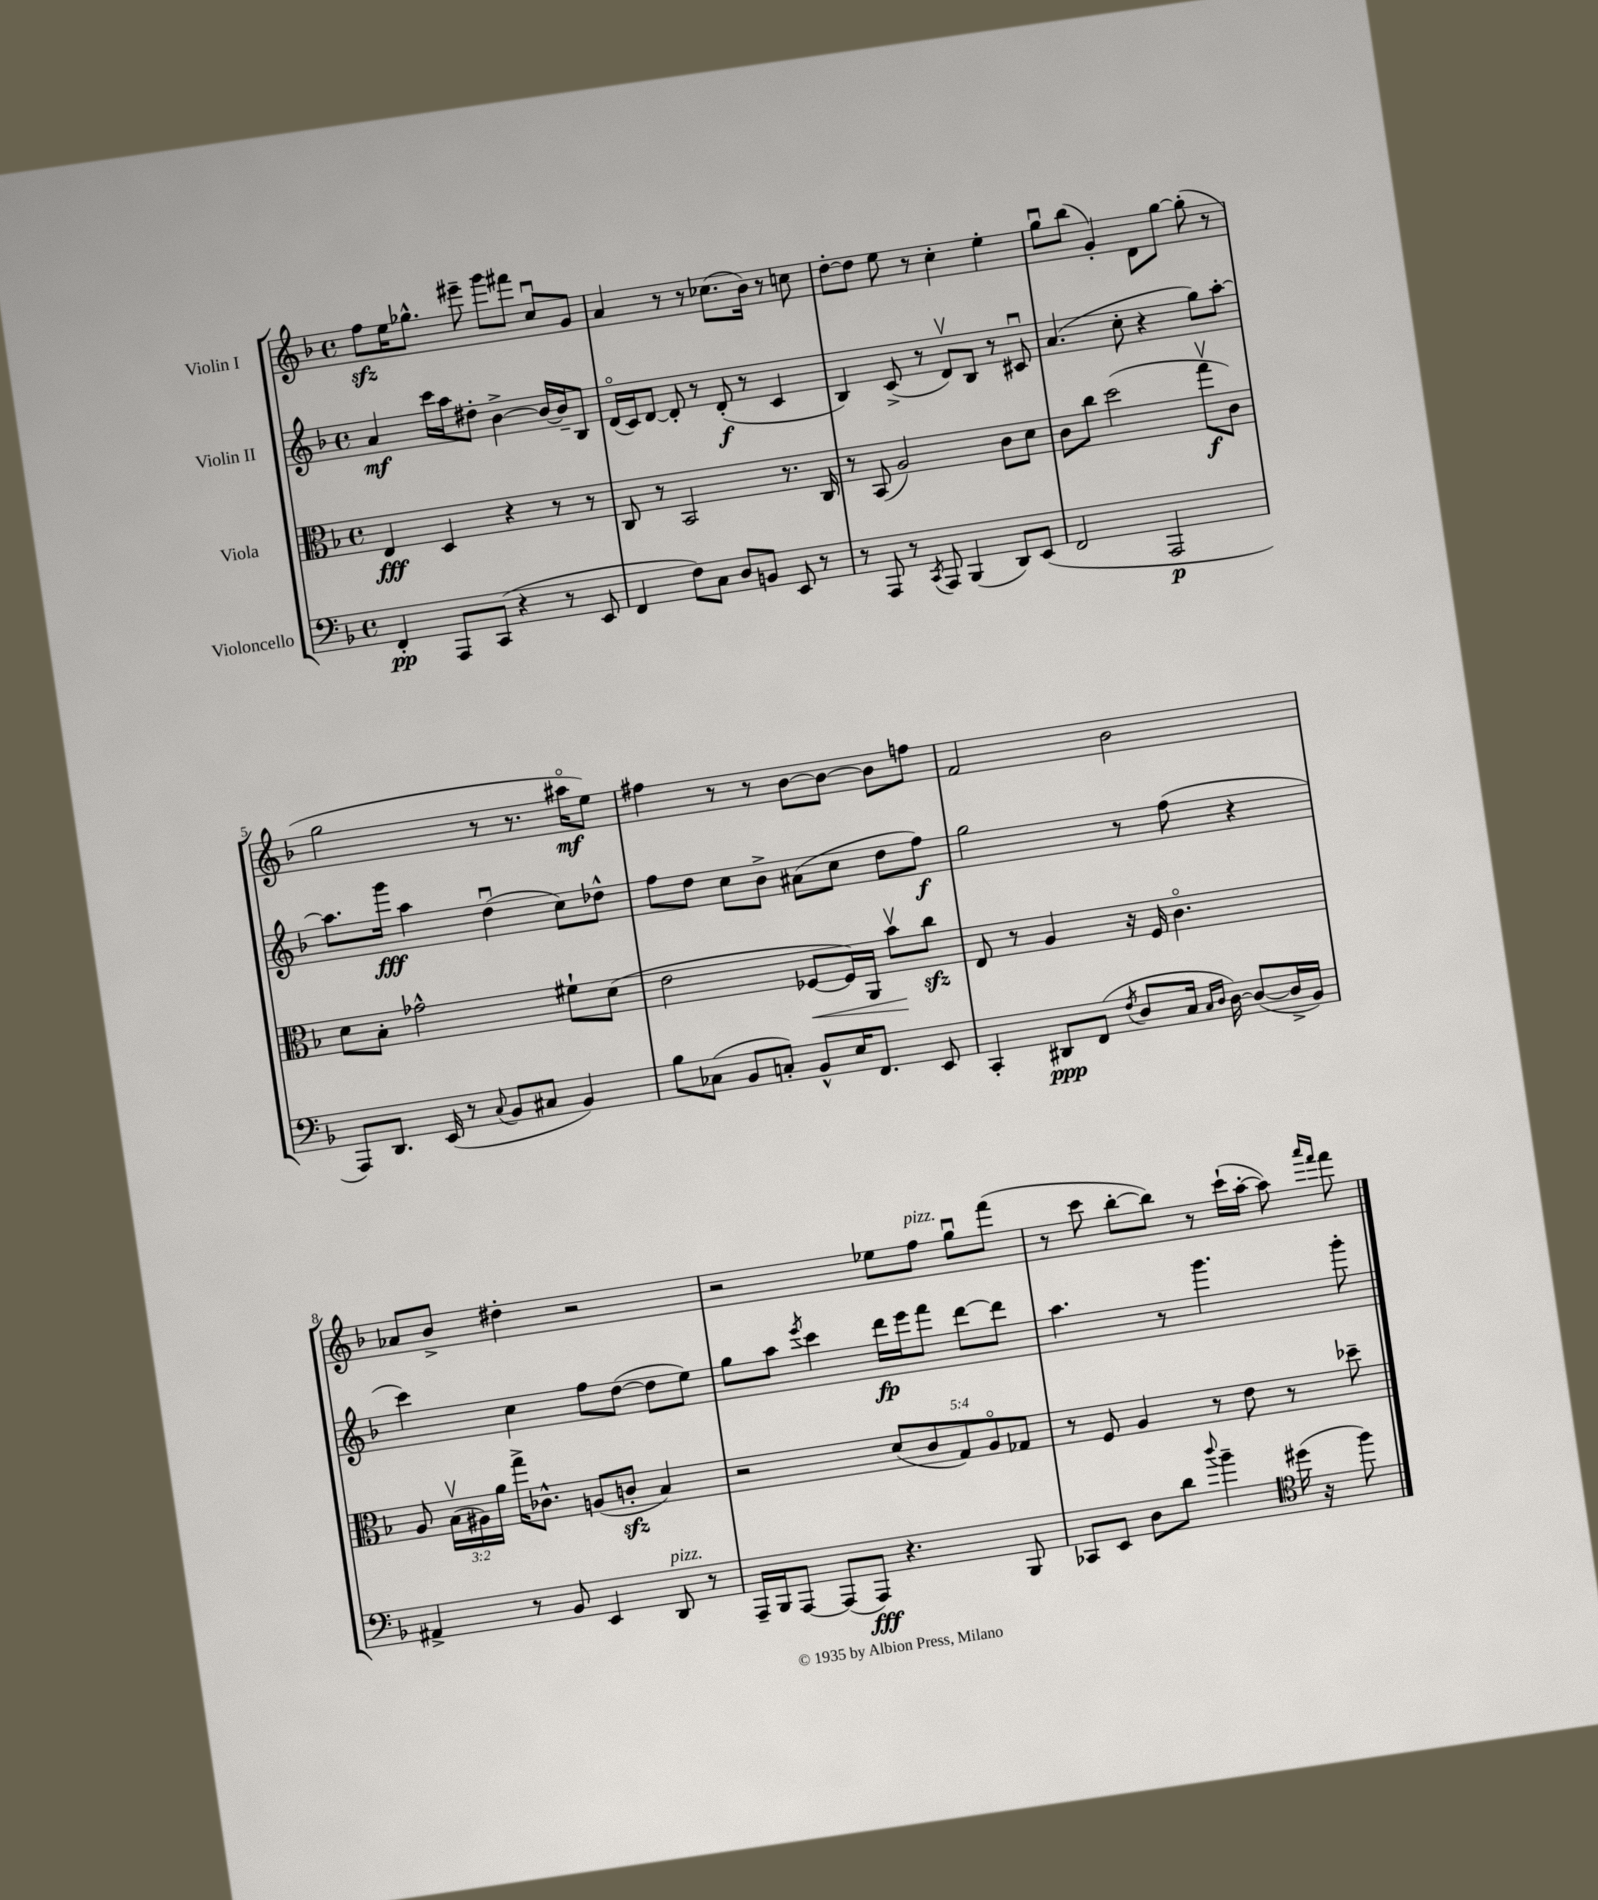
<<
\new StaffGroup <<
\new Staff = "s0" \with { instrumentName = "Violin I" } {
    \clef treble \key f \major \defaultTimeSignature \time 4/4
    \autoBeamOff f''8[\sfz e''16 ges''8.]-^ eis'''8-- g'''8[ fis'''8] c''8[\downbow g'8] |
    a'4 r8 r8 ces''8.[( bes'16]) r8 c''8 |
    d''8[~-. d''8] e''8 r8 c''4-. e''4-. |
    g''8[\downbow bes''8]( g'4-.) d'8[ g''8]~ g''8-.( r8 |
    g''2 r8 r8. ais''16[\flageolet\mf e''8]) |
    fis''4 r8 r8 bes'8[~ bes'8]~ bes'8[ f''8] |
    f'2 bes'2 |
    aes'8[ bes'8]-> dis''4-. r2 |
    r2 ees''8[ f''8]^\markup { \italic "pizz." } g''8[\downbow f'''8]( |
    r8 c'''8 bes''8[~-. bes''8]) r8 c'''16[-!( a''16]~-. a''8) \grace { a'''16[ f'''16] } f'''8 \bar "|." |
}
\new Staff = "s1" \with { instrumentName = "Violin II" } {
    \clef treble \key f \major \defaultTimeSignature \time 4/4
    \autoBeamOff a'4\mf c'''16[ a''16 dis''8]-. bes'4~-> bes'16[~ bes'16-- bes8] |
    d'16[\flageolet( c'16) d'8]~ d'8-. r8 d'8-.\f( r8 c'4 |
    bes4) c'8->( r8 d'8[\upbow) bes8] r8 cis'8\downbow |
    a'4.( c''8-. r4 g''8[) a''8]~-. |
    a''8.[ g'''16]\fff a''4 d''4\downbow( c''8[) des''8]-^ |
    f''8[ d''8] c''8[ bes'8]-> ais'8[( c''8] d''8[ f''8]\f) |
    g''2 r8 f''8( r4 |
    c'''4) c''4 f''8[ d''8]~( d''8[ e''8]) |
    g''8[ a''8] \acciaccatura { e'''8 } c'''4 d'''16[\fp e'''16 f'''8] d'''8[~ d'''8] |
    a''4. r8 g'''4. g'''8-. \bar "|." |
}
\new Staff = "s2" \with { instrumentName = "Viola" } {
    \clef alto \key f \major \defaultTimeSignature \time 4/4 \override Staff.TupletNumber.text = #tuplet-number::calc-fraction-text
    \autoBeamOff e4\fff d4 r4 r8 r8 |
    c8 r8 bes,2 r8. c16 |
    r8 bes,8( a2) c'8[ d'8] |
    c'8[ c''8] d''2( g''8[\upbow\f c'8]) |
    d'8[ bes8]-. ges'2-^ fis'8[-! d'8]( |
    e'2 fes8[~\< fes16) a,16] bes'8[\upbow\! c''8]\sfz |
    e8 r8 a4 r16 f16 c'4.\flageolet |
    a8 \tuplet 3/2 { bes16[\upbow( ais16) a'16] } g''16[-> ces'8.]-^ a8[( c'8]-.\sfz bes4) |
    r2 \tuplet 5/4 { d'8[( c'8 g8) a8\flageolet ges8] } |
    r8 f8 a4 r8 e'8 r8 des''8-- \bar "|." |
}
\new Staff = "s3" \with { instrumentName = "Violoncello" } {
    \clef bass \key f \major \defaultTimeSignature \time 4/4
    \autoBeamOff f,4-.\pp a,,8[ c,8]( r4 r8 e,8 |
    f,4 f8[) c8] d8[ b,8] e,8 r8 |
    r8 a,,8 r8 \acciaccatura { c,8 } a,,8 bes,,4( d,8[) e,8]( |
    f,2 a,,2\p |
    a,,8[) d,8.] e,16( r8 \appoggiatura { c8 } bes,8[ cis8] bes,4) |
    bes8[ ces8]( bes,8[ c8]-.) bes,8[-^ e16 f,8.] e,8 |
    c,4-. dis,8[\ppp f,8]( \acciaccatura { f8 } d8[ c16] \grace { c16[ d16] } d16~) d8[~( d16-> bes,16]) |
    ais,4-> r8 bes,8 e,4 d,8^\markup { \italic "pizz." } r8 |
    a,,16[-- bes,,16 a,,8]~ a,,8[( a,,8]\fff) r4. bes,,8 |
    ces,8[ e,8] d8[ d'8] \appoggiatura { d''8 } bes'4-- \clef tenor dis''16( r16 f''8) \bar "|." |
}
>>
>>
